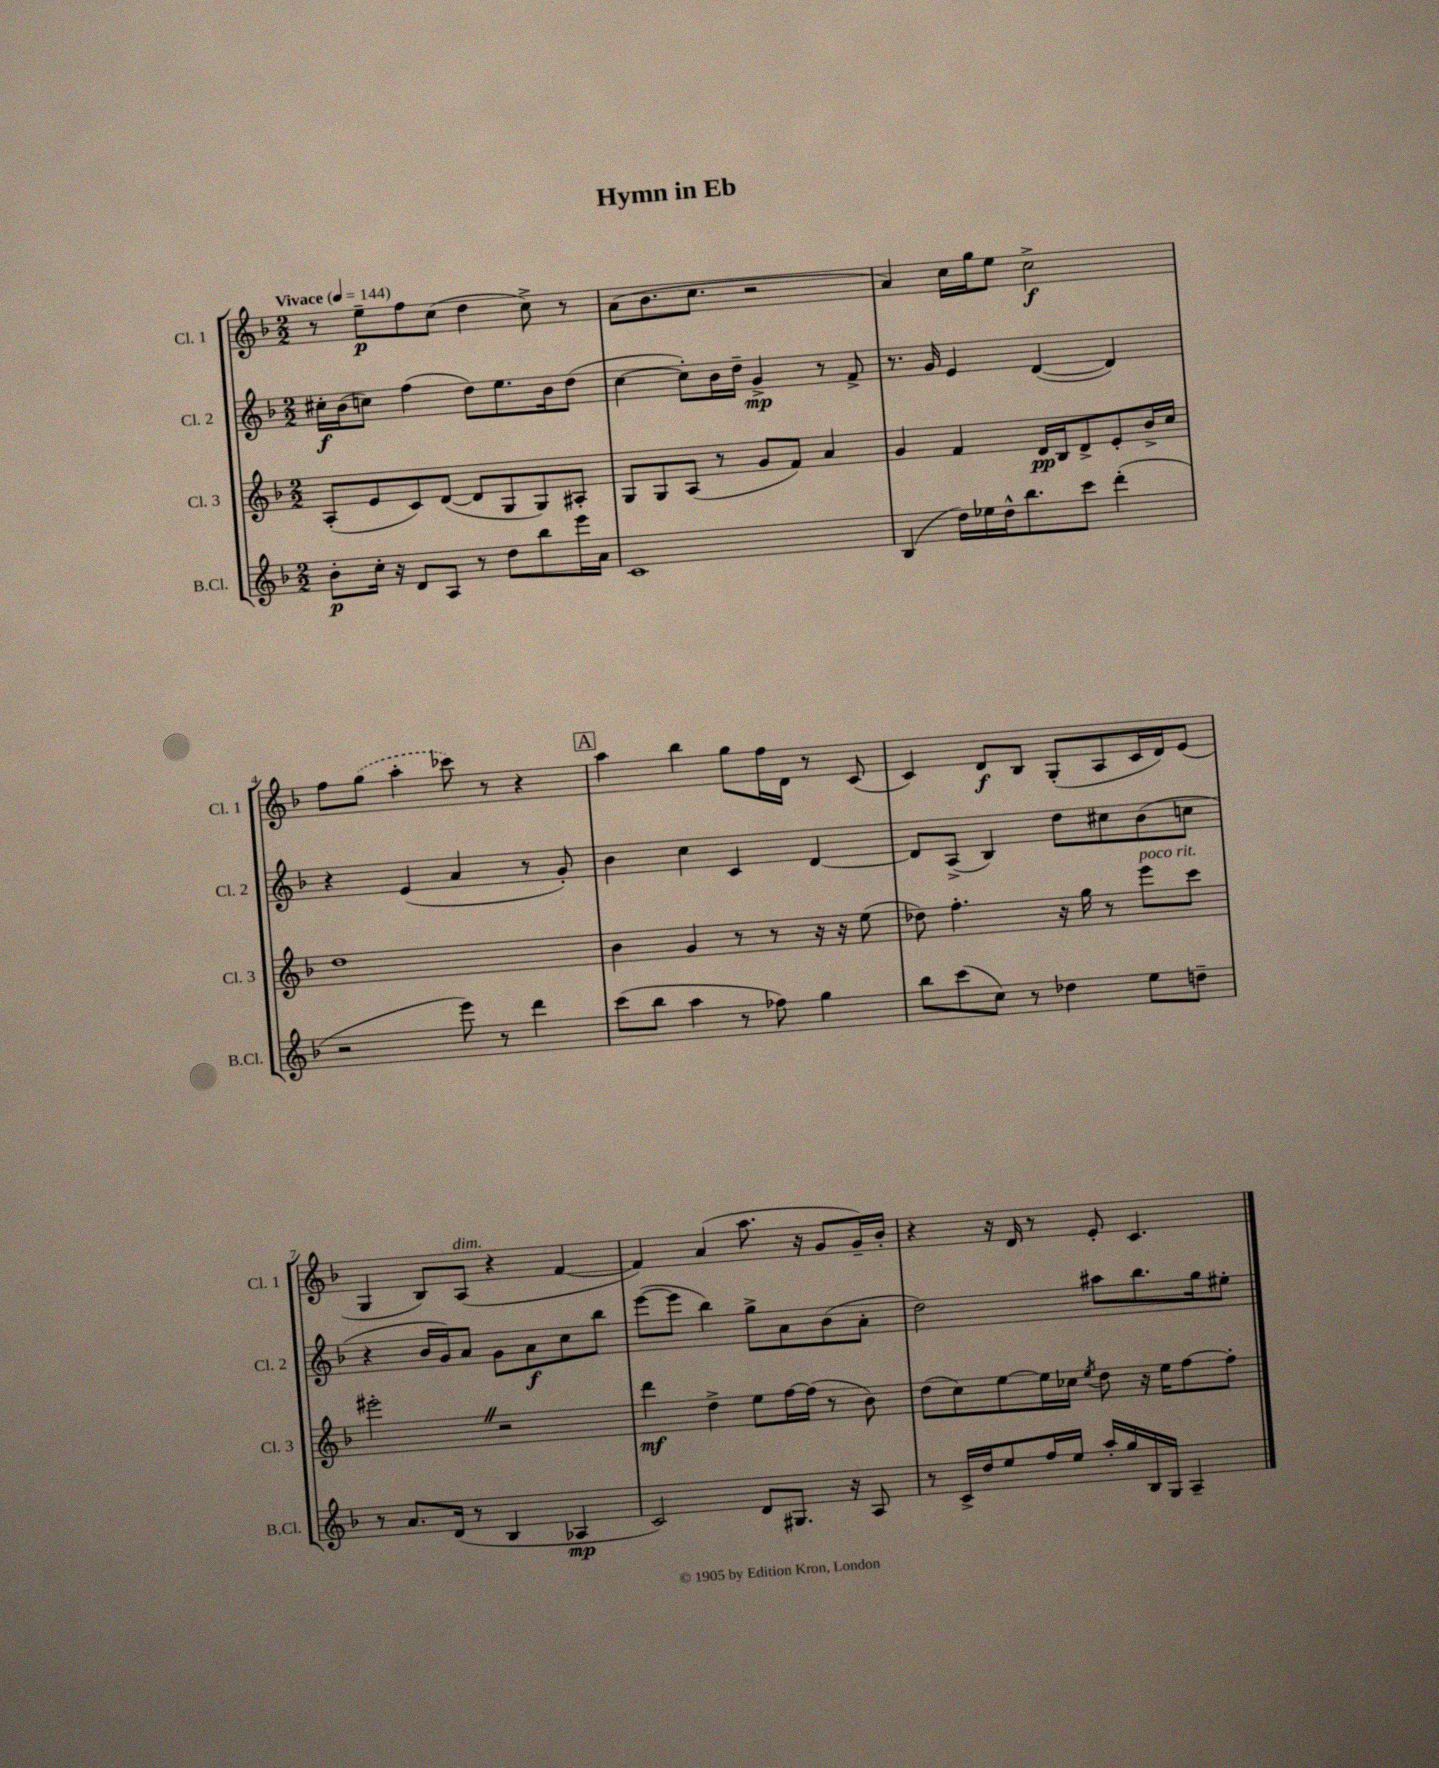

**kern	**kern	**kern	**kern
*staff4	*staff3	*staff2	*staff1
*clefG2	*clefG2	*clefG2	*clefG2
*k[b-]	*k[b-]	*k[b-]	*k[b-]
*M2/2	*M2/2	*M2/2	*M2/2
*MM144	*MM144	*MM144	*MM144
8b-'	(8A'	16cc#'	8r
.	.	(16b-	.
16cc'	8e	8cc)	8ee~
16r	.	.	.
8d	8c)	(4ff	8ff
8A	([8d	.	(8cc
8r	8d]	8dd)	4dd
8dd	8G	8.ee	.
8bb-	8G)	.	8cc^)
.	.	16b-	.
16eee	8A#'	(8dd	8r
16a	.	.	.
=	=	=	=
1c	8G	[4cc	(8a
.	8G	.	8.b-
.	(8A	8cc'])	.
.	.	.	8.cc
.	8r	16b-	.
.	.	16dd~	.
.	8g	4g^	2r
.	8f)	.	.
.	4a	8r	.
.	.	8f^	.
=	=	=	=
(4B-	4g	8.r	4a)
.	.	16g	.
16dd)	4f	4e	16cc
16ee-	.	.	16gg
16dd^^	.	.	8ee
8.bb-	.	.	.
.	16d	([4d	2cc^
.	16B-	.	.
8ccc	8d^	.	.
(4ddd'	8e'	4d])	.
.	16b-^	.	.
.	16cc	.	.
=	=	=	=
2r	1dd	4r	8ff
.	.	.	(8gg
.	.	(4e	4aa'
8eee)	.	4a	8ccc-)
8r	.	.	8r
4ddd	.	8r	4r
.	.	8g')	.
=	=	=	=
(8ccc	4b-	4b-	4aa
8bb-	.	.	.
4aa	4g	4cc	4bb-
8r	8r	4c	8gg
8ff-)	8r	.	16ff
.	.	.	16d
4gg	16r	[4d	8r
.	16r	.	.
.	(8ee	.	(8c
=	=	=	=
8bb-	8dd-)	8d]	4c)
(8ccc	4.ff'	(8A^	.
8cc)	.	4B-)	8d
8r	.	.	8B-
4dd-	16r	8dd	(8G'
.	16gg	.	.
.	8r	8cc#	8A
8ee	8eee	(8b-	16c
.	.	.	16d)
8dd~	8ccc	8cc	(8e
=	=	=	=
8r	2eee#'	4r	4G
8.a	.	.	.
.	.	16b-	8B-)
(16d	.	16g)	.
8r	.	8a	(8A
4B-	2r	8g	4r
.	.	8a	.
4A-	.	8cc	[4f
.	.	8bb-	.
=	=	=	=
2c)	4ddd	([8eee	4f])
.	.	8eee]	.
.	4dd^	4bb-)	(4a
8d	8ee	8gg^	8.aa
8.G#	[16ff	8a	.
.	(16ff]	.	16r
.	8r	(8b-	8g
16r	.	.	.
8A	8b-)	8a'	16g~)
.	.	.	16b-'
=	=	=	=
8r	(8dd	2dd)	4r
16c^	8cc)	.	.
16dd	.	.	.
8ee	[8ee	.	16r
.	.	.	16d
16ff	16ee]	.	8r
16ee	16cc-	.	.
.	8qee	.	.
16aa'	8dd	8aa#	8e'
16gg	.	.	.
16B-	16r	8.bb-	4.c
16G	16ee	.	.
4A~	[8ff	.	.
.	.	16gg	.
.	8ff']	8ee#'	.
==	==	==	==
*-	*-	*-	*-
